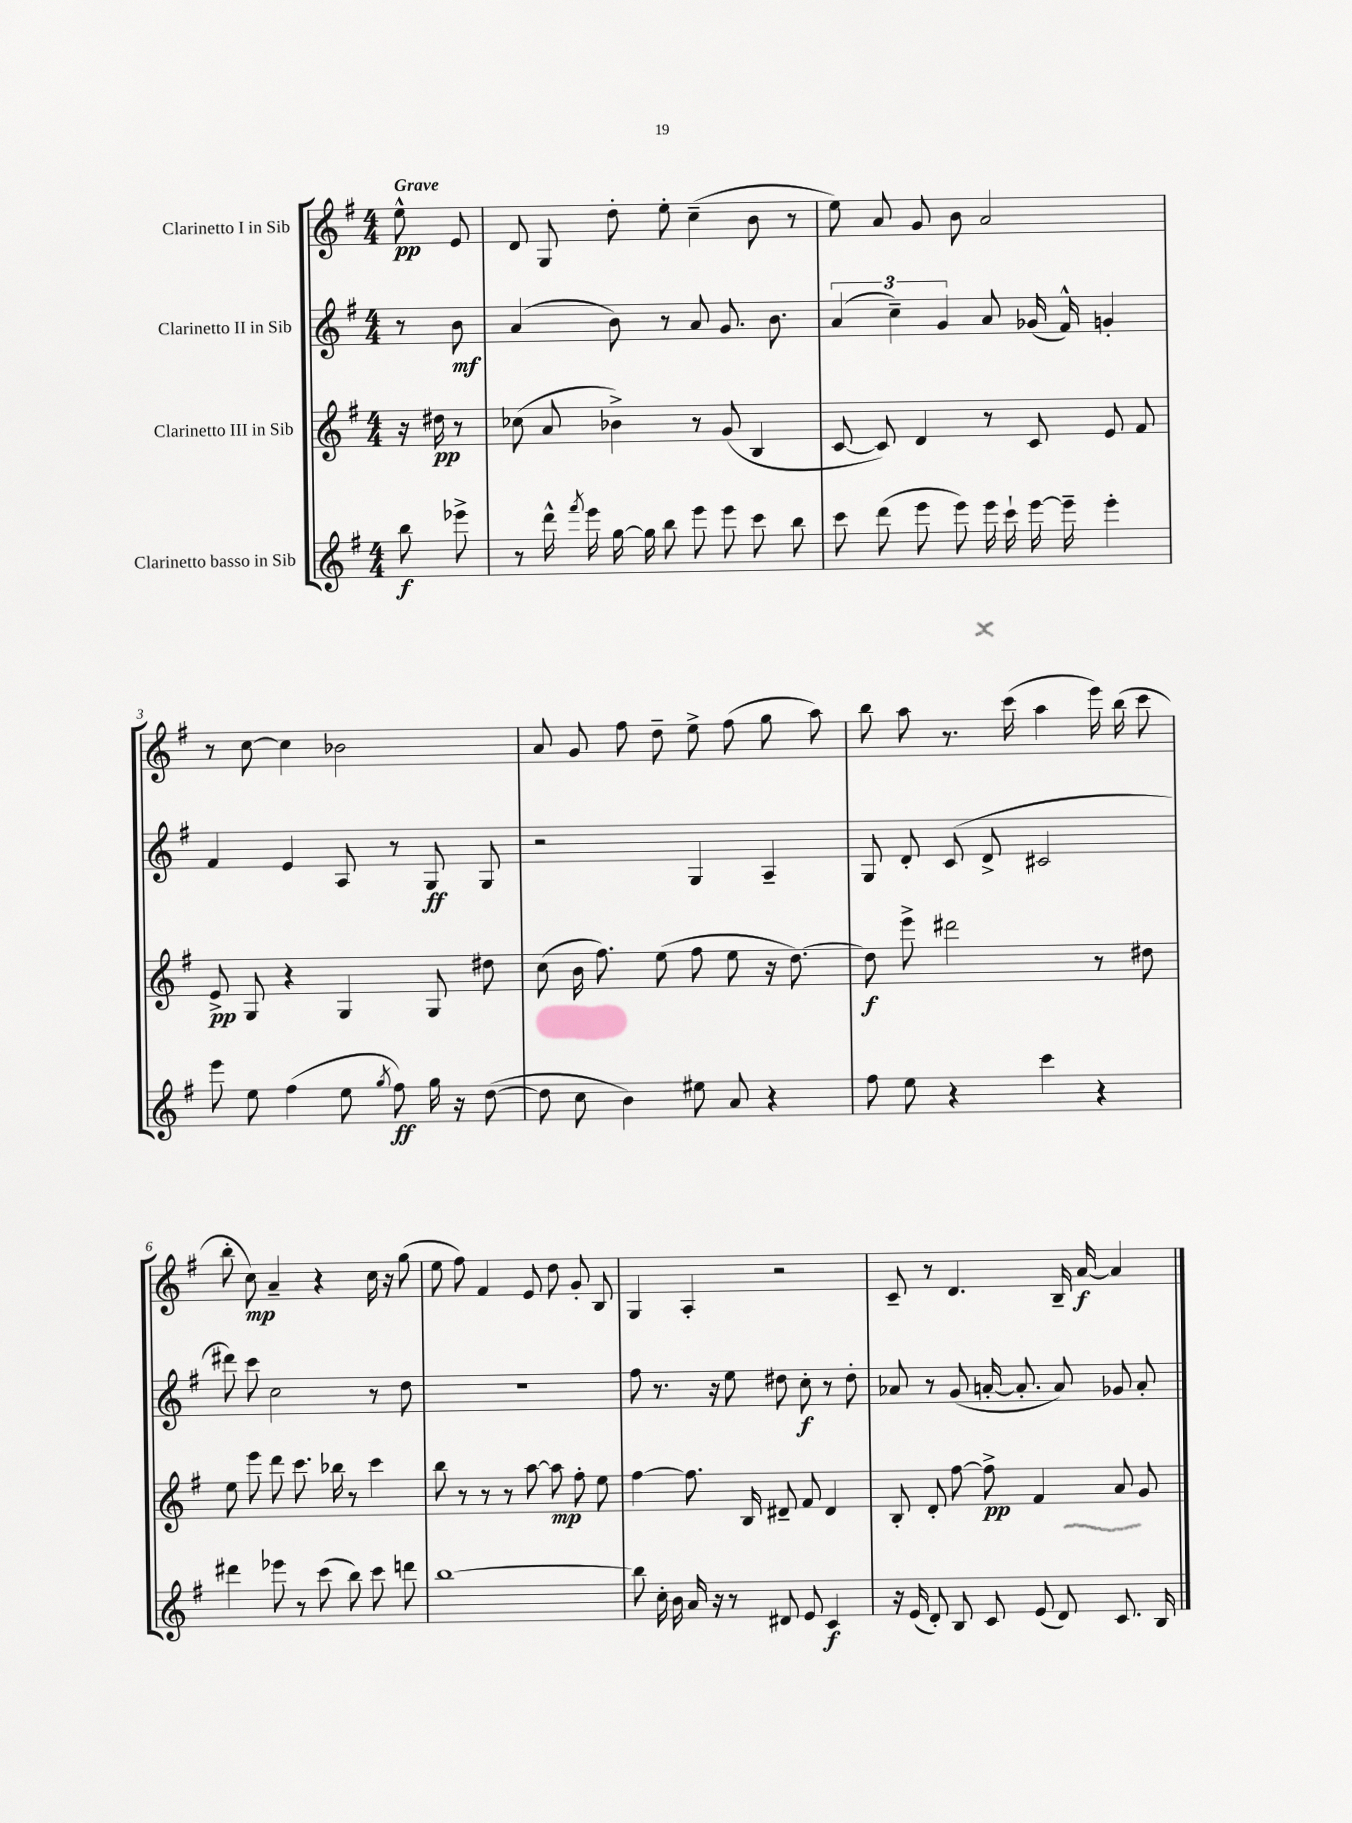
<<
\new StaffGroup <<
\new Staff = "s0" \with { instrumentName = "Clarinetto I in Sib" } {
    \clef treble \key g \major \numericTimeSignature \time 4/4 \partial 4 \tempo "Grave"
    \autoBeamOff e''8-^\pp e'8 |
    d'8 g8 d''8-. e''8-. c''4--( b'8 r8 |
    e''8) a'8 g'8 b'8 a'2 |
    r8 c''8~ c''4 bes'2 |
    a'8 g'8 fis''8 d''8-- e''8-> fis''8( g''8 a''8) |
    b''8 a''8 r8. c'''16( a''4 e'''16) b''16( c'''8 |
    b''8-. c''8\mp) a'4-- r4 c''16 r16 g''8( |
    e''8 fis''8) fis'4 e'8 d''8 g'8-. b8 |
    g4 a4-. r2 |
    c'8-- r8 d'4. b16-- a'16~\f a'4 \bar "|." |
}
\new Staff = "s1" \with { instrumentName = "Clarinetto II in Sib" } {
    \clef treble \key g \major \numericTimeSignature \time 4/4 \partial 4
    \autoBeamOff r8 b'8\mf |
    a'4( b'8) r8 a'8 g'8. b'8. |
    \tuplet 3/2 { a'4( c''4--) g'4 } a'8 ges'16( fis'16-^) g'4-. |
    fis'4 e'4 a8 r8 g8\ff g8 |
    r2 g4 a4-- |
    g8 d'8-. c'8( d'8-> cis'2 |
    dis'''8) c'''8 c''2 r8 d''8 |
    R1 |
    fis''8 r8. r16 e''8 dis''8 c''8-.\f r8 dis''8-. |
    aes'8 r8 g'8( a'16~-. a'8.-. a'8) ges'8 a'8-. \bar "|." |
}
\new Staff = "s2" \with { instrumentName = "Clarinetto III in Sib" } {
    \clef treble \key g \major \numericTimeSignature \time 4/4 \partial 4
    \autoBeamOff r16 dis''16\pp r8 |
    ces''8( a'8 bes'4->) r8 g'8( b4 |
    c'8~ c'8) d'4 r8 c'8 e'8 fis'8 |
    e'8->\pp g8 r4 g4 g8 dis''8 |
    c''8( b'16 fis''8.) e''8( fis''8 e''8 r16 d''8.~) |
    d''8\f e'''8-> dis'''2 r8 dis''8 |
    e''8 e'''8 d'''8 c'''8. bes''16 r8 c'''4 |
    b''8 r8 r8 r8 a''8~ a''8\mp fis''8-. e''8 |
    fis''4~ fis''8. b16 dis'8-- fis'8 dis'4 |
    b8-. d'8-. fis''8~ fis''8->\pp fis'4 a'8 g'8 \bar "|." |
}
\new Staff = "s3" \with { instrumentName = "Clarinetto basso in Sib" } {
    \clef treble \key g \major \numericTimeSignature \time 4/4 \partial 4
    \autoBeamOff b''8\f ees'''8-> |
    r8 d'''16-^ \acciaccatura { fis'''8 } e'''16 g''16~ g''16 b''8 e'''8 e'''8 c'''8 b''8 |
    c'''8 d'''8( e'''8 e'''8) e'''16 c'''16-! e'''16~ e'''16-- e'''4-. |
    e'''8 e''8 fis''4( e''8 \acciaccatura { g''8 } fis''8\ff) g''16 r16 d''8~( |
    d''8 c''8 b'4) eis''8 a'8 r4 |
    fis''8 e''8 r4 c'''4 r4 |
    dis'''4 ees'''8 r8 c'''8( b''8) c'''8 d'''8 |
    b''1~ |
    b''8 c''16-. b'16 a'16 r16 r8 dis'8 e'8 c'4\f |
    r16 e'16( d'8-.) b8 c'8 e'8( d'8) c'8. b16 \bar "|." |
}
>>
>>
